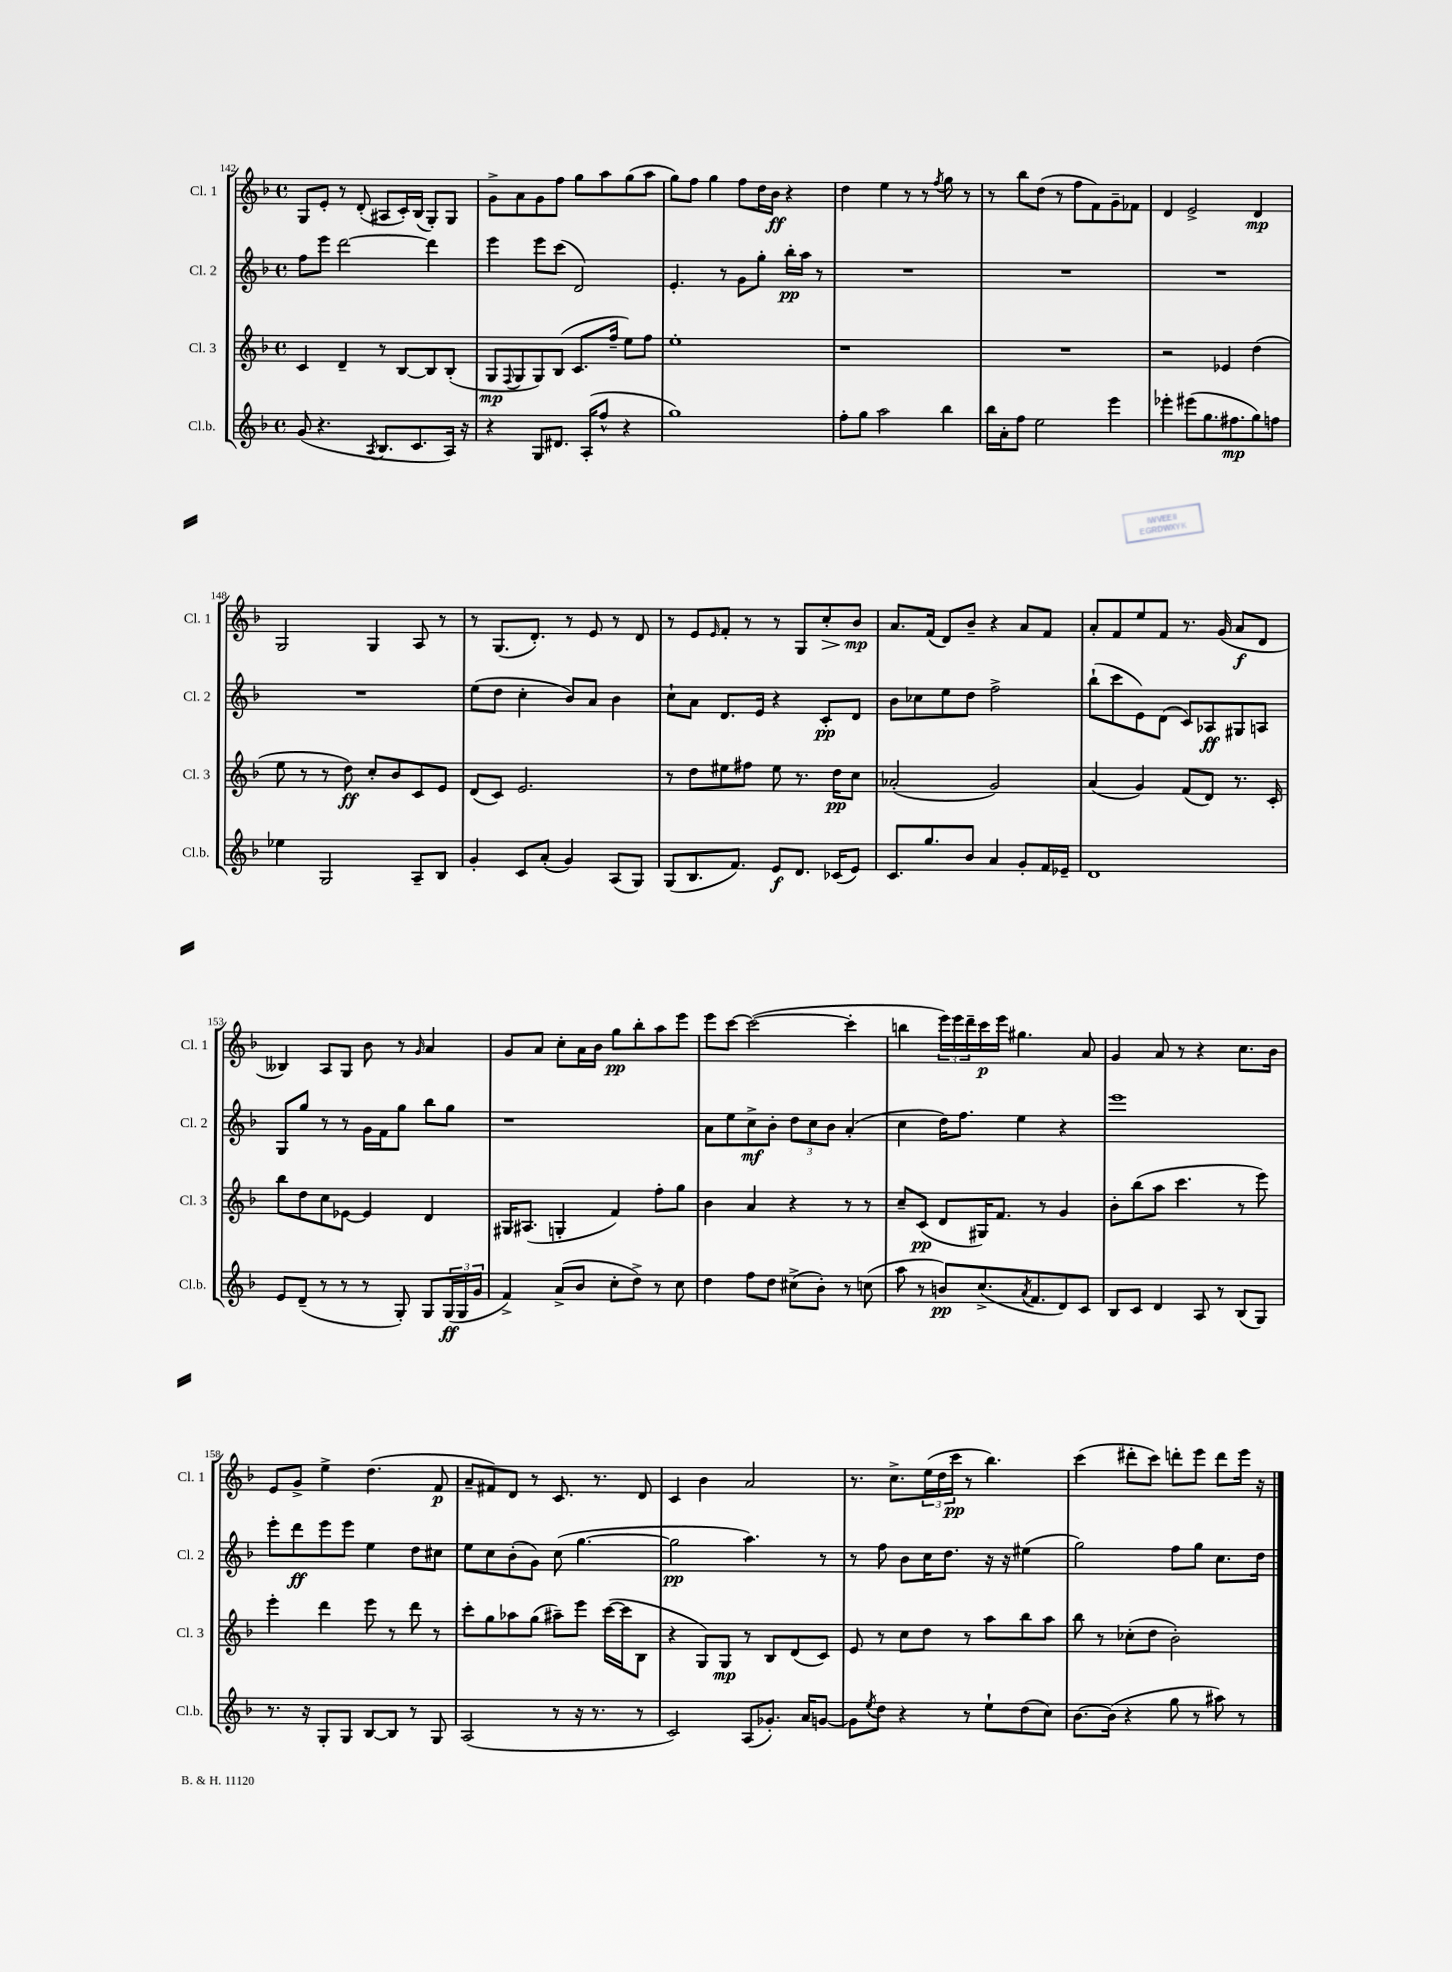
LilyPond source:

<<
\new StaffGroup <<
\new Staff = "s0" \with { instrumentName = "Cl. 1" shortInstrumentName = "Cl. 1" } {
    \clef treble \key f \major \defaultTimeSignature \time 4/4
    g8 e'8-. r8 d'8-.( ais8 c'16-.) bes16( g8-.) g8 |
    g'8-> a'8 g'8 f''8 g''8 a''8 g''8( a''8 |
    g''8) f''8 g''4 f''8 d''16 bes'16\ff r4 |
    d''4 e''4 r8 r8 \acciaccatura { f''8 } g''8 r8 |
    r8 bes''8 d''8( r8 f''8 f'8) g'8-- fes'8 |
    d'4 e'2-> d'4\mp |
    g2 g4 a8 r8 |
    r8 g8.( d'8.-.) r8 e'8 r8 d'8 |
    r8 e'8 \grace { e'16 } f'8-. r8 r8 g8 c''8-.\> bes'8\mp\! |
    a'8. f'16( d'8) bes'8-- r4 a'8 f'8 |
    a'8-. f'8 e''8 f'8 r8. g'16( a'8\f d'8 |
    beses4) a8 g8 bes'8 r8 \grace { g'16 } a'4 |
    g'8 a'8 c''8-. a'16 bes'16 g''8\pp bes''8-. a''8 e'''8 |
    e'''8 c'''8~ c'''2~( c'''4-. |
    b''4 \tuplet 3/2 { e'''16) e'''16 d'''16-- } c'''16\p e'''16 gis''4. a'8 |
    g'4 a'8 r8 r4 c''8. bes'16 |
    e'8 g'8-> e''4-> d''4.( f'8\p |
    a'8-- fis'8) d'8 r8 c'8. r8. d'8 |
    c'4 bes'4 a'2 |
    r8. c''8.-> \tuplet 3/2 { e''16( d''16 c'''16\pp } r8 bes''4.) |
    c'''4( dis'''8-. c'''8) d'''8-. e'''8 d'''8 e'''16 r16 \bar "|." |
}
\new Staff = "s1" \with { instrumentName = "Cl. 2" shortInstrumentName = "Cl. 2" } {
    \clef treble \key f \major \defaultTimeSignature \time 4/4
    f''8 e'''8 d'''2~ d'''4 |
    e'''4 e'''8 c'''8( d'2) |
    e'4.-. r8 g'8 g''8-. bes''16-.\pp a''16 r8 |
    R1 |
    R1 |
    R1 |
    R1 |
    e''8( d''8 c''4-. bes'8) a'8 bes'4 |
    c''8-! a'8 d'8. e'16 r4 c'8-.\pp d'8 |
    bes'8 ces''8 e''8 d''8 f''2-> |
    bes''8-!( c'''8 e'8) d'8( c'8) aes8\ff gis8 a8 |
    g8 g''8 r8 r8 g'16 f'16 g''8 bes''8 g''8 |
    r1 |
    a'8 e''8 c''8->\mf bes'8-. \tuplet 3/2 { d''8 c''8 bes'8 } a'4-.( |
    c''4 d''16) f''8. e''4 r4 |
    e'''1 |
    e'''8-. d'''8\ff e'''8 e'''8 e''4 d''8 cis''8 |
    e''8 c''8 bes'8-.( g'8) c''8( g''4.~ |
    g''2\pp a''4.) r8 |
    r8 f''8 bes'8 c''16 d''8. r16 r16 eis''4( |
    g''2) f''8 g''8 c''8. d''16 \bar "|." |
}
\new Staff = "s2" \with { instrumentName = "Cl. 3" shortInstrumentName = "Cl. 3" } {
    \clef treble \key f \major \defaultTimeSignature \time 4/4
    c'4 d'4-- r8 bes8~ bes8 bes8-.( |
    g8\mp \appoggiatura { f8 } g8 g8) bes8( c'8. f''16-- e''8) f''8 |
    e''1-. |
    r1 |
    R1 |
    r2 ees'4 d''4( |
    e''8 r8 r8 d''8\ff) c''8-. bes'8 c'8 e'8 |
    d'8( c'8) e'2. |
    r8 d''8 eis''8 fis''8 eis''8 r8. d''16\pp c''8 |
    aes'2-.( g'2) |
    a'4( g'4) f'8( d'8) r8. c'16-. |
    bes''8 d''8 c''8 ees'8~ ees'4 d'4 |
    gis16 ais8.( g4-. f'4) f''8-. g''8 |
    bes'4 a'4 r4 r8 r8 |
    c''8-- c'8\pp( d'8 gis16) f'8. r8 g'4 |
    bes'8-. bes''8( a''8 c'''4. r8 e'''8) |
    e'''4-. d'''4 e'''8 r8 d'''8 r8 |
    c'''8-. g''8 aes''8 g''8( ais''8--) e'''8 c'''16~( c'''16 bes8 |
    r4 g8) g8\mp r8 bes8 d'8( c'8) |
    e'8 r8 c''8 d''8 r8 a''8 bes''8 a''8 |
    bes''8 r8 ces''8-.( d''8 bes'2-.) \bar "|." |
}
\new Staff = "s3" \with { instrumentName = "Cl.b." shortInstrumentName = "Cl.b." } {
    \clef treble \key f \major \defaultTimeSignature \time 4/4
    g'8( r4. \acciaccatura { a8 } bes8. c'8. a16) r16 |
    r4 g8 dis'8. a16-.( f''8-^ r4 |
    g''1) |
    f''8-. g''8 a''2 bes''4 |
    bes''16 a'16-. f''8 e''2 e'''4 |
    ees'''4-. eis'''8( g''8. fis''8.\mp g''8) f''8 |
    ees''4 g2 a8-- bes8 |
    g'4-. c'8 a'8-.( g'4) a8( g8) |
    g8( bes8. f'8.) e'8\f d'8. ces'16( e'8) |
    c'8. g''8. bes'8 a'4 g'8-. f'16 ees'16-- |
    d'1 |
    e'8 d'8--( r8 r8 r8 g8-.) g8 \tuplet 3/2 { g16\ff( g16 g'16 } |
    f'4->) a'8->( bes'8 c''8-. d''8->) r8 c''8 |
    d''4 f''8 d''8 cis''8->( bes'8-.) r8 c''8( |
    a''8 r8 b'8\pp) c''8.->( \acciaccatura { a'8 } f'8. d'8) c'8 |
    bes8 c'8 d'4 a8 r8 bes8( g8) |
    r8. r16 g8-. g8 bes8~ bes8 r8 g8 |
    a2( r8 r16 r8. r8 |
    c'2) a8( ges'8.-.) a'16 g'8~ |
    g'8 \acciaccatura { e''8 } d''8 r4 r8 e''8-! d''8( c''8) |
    bes'8.~ bes'16( r4 g''8 r8 ais''8) r8 \bar "|." |
}
>>
>>
\layout { \context { \Score currentBarNumber = #142 } }
